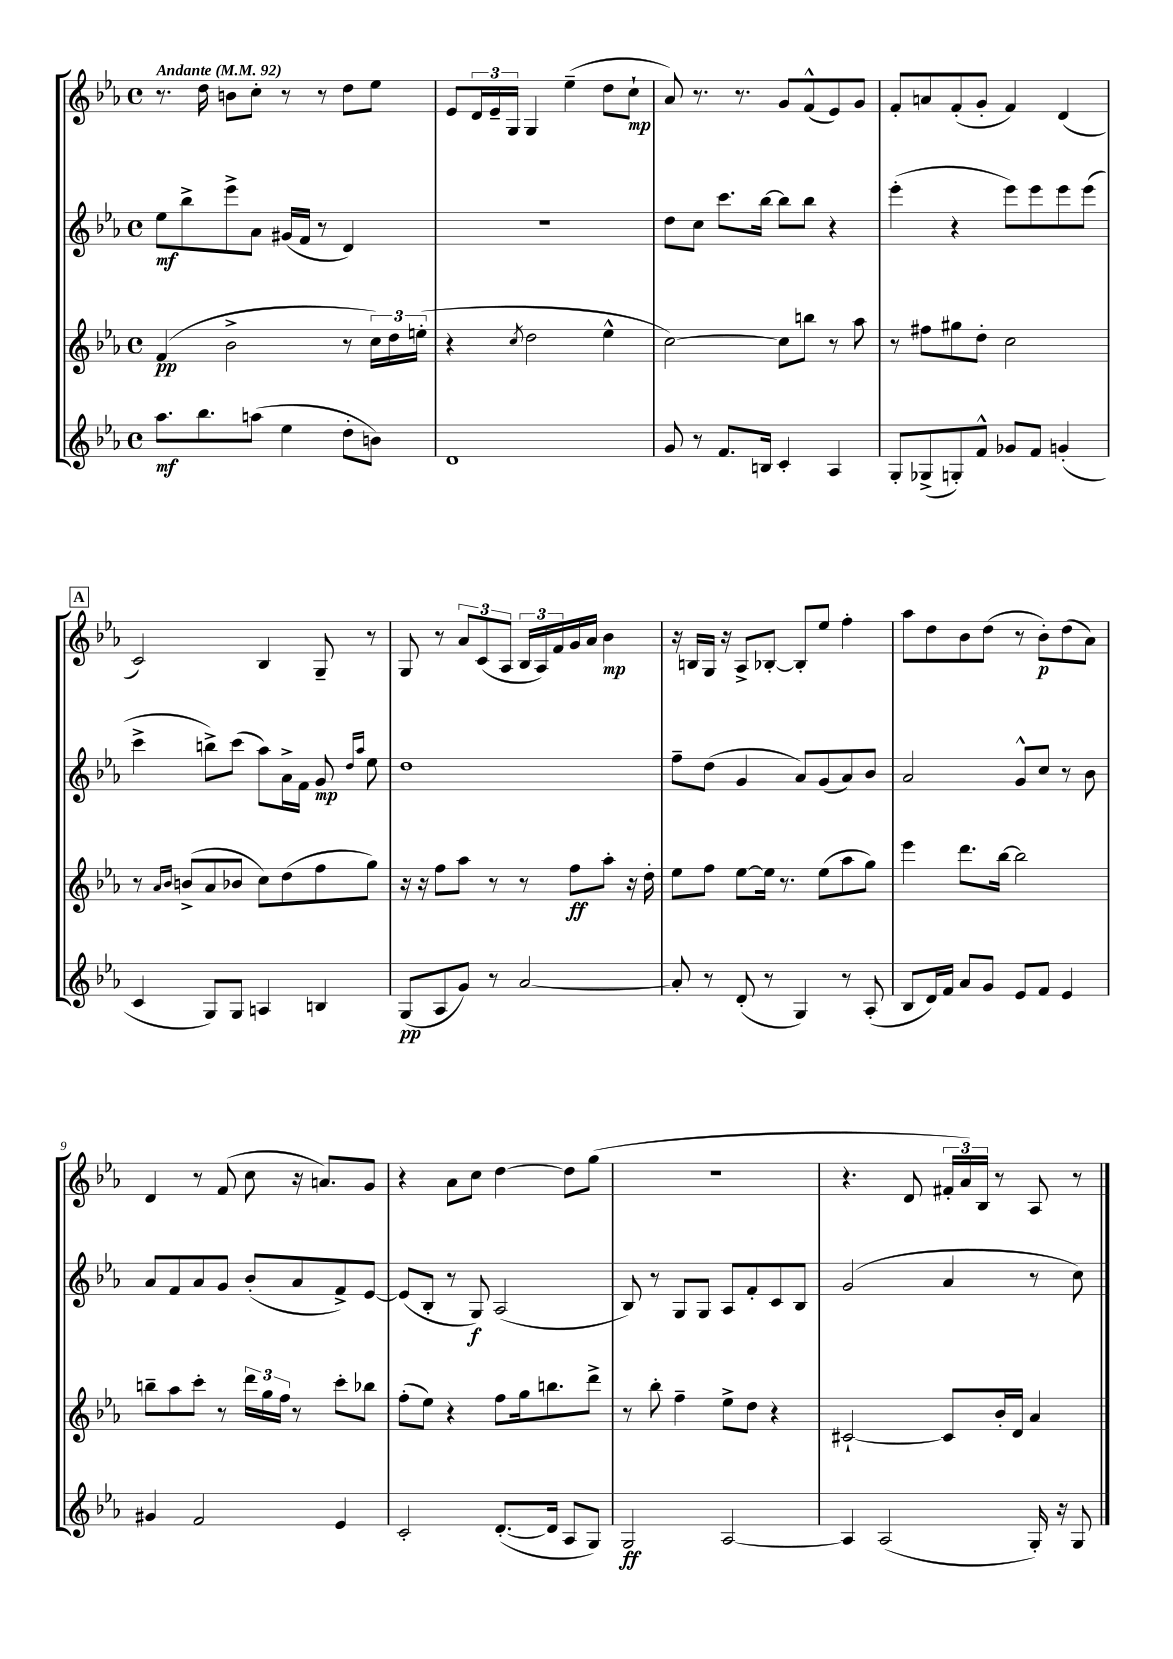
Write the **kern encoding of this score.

**kern	**dynam	**kern	**dynam	**kern	**dynam	**kern	**dynam
*part4	*part4	*part3	*part3	*part2	*part2	*part1	*part1
*staff4	*staff4	*staff3	*staff3	*staff2	*staff2	*staff1	*staff1
*clefG2	*	*clefG2	*	*clefG2	*	*clefG2	*
*k[b-e-a-]	*	*k[b-e-a-]	*	*k[b-e-a-]	*	*k[b-e-a-]	*
*M4/4	*	*M4/4	*	*M4/4	*	*M4/4	*
*met(c)	*	*met(c)	*	*met(c)	*	*met(c)	*
*MM92	*	*MM92	*	*MM92	*	*MM92	*
=1	=1	=1	=1	=1	=1	=1	=1
!	!	!	!	!	!	!LO:TX:a:B:t=Andante	!
8.aa-\L	mf	(4f/	pp	8ee-\L	mf	8.r	.
.	.	.	.	8bb-^\	.	.	.
8.bb-\	.	.	.	.	.	16dd\	.
.	.	2b-^\	.	8eee-^\	.	8bn\L	.
(8aan\J	.	.	.	8a-\J	.	8cc'\J	.
4ee-\	.	.	.	(16g#X/LL	.	8r	.
.	.	.	.	16f/JJ	.	.	.
.	.	.	.	8r	.	8r	.
8dd'\L	.	8r	.	4d/)	.	8dd\L	.
8bn\J)	.	24cc\LL)	.	.	.	8ee-\J	.
.	.	24dd\	.	.	.	.	.
.	.	(24een'\JJ	.	.	.	.	.
=2	=2	=2	=2	=2	=2	=2	=2
1d	.	4r	.	1r	.	8e-/L	.
.	.	.	.	.	.	24d/L	.
.	.	.	.	.	.	24e-~/	.
.	.	.	.	.	.	24G/JJ	.
.	.	8qcc/	.	.	.	.	.
.	.	2dd\	.	.	.	4G/	.
.	.	.	.	.	.	(4ee-~\	.
.	.	4ee-^^\	.	.	.	8dd\L	.
.	.	.	.	.	.	8cc`\J	mp
=3	=3	=3	=3	=3	=3	=3	=3
8g/	.	[2cc\)	.	8dd\L	.	8a-/)	.
8r	.	.	.	8cc\J	.	8.r	.
8.f/L	.	.	.	8.ccc\L	.	.	.
.	.	.	.	.	.	8.r	.
16Bn/Jk	.	.	.	[16bb-\Jk	.	.	.
4c'/	.	8cc\L]	.	8bb-\L]	.	8g/L	.
.	.	8bbn\J	.	8bb-\J	.	(8f^^/	.
4A-/	.	8r	.	4r	.	8e-/)	.
.	.	8aa-\	.	.	.	8g/J	.
=4	=4	=4	=4	=4	=4	=4	=4
8G'/L	.	8r	.	(4eee-'\	.	8f'/L	.
(8G-X^/	.	8ff#X\L	.	.	.	8an/	.
8Gn'/)	.	8gg#X\	.	4r	.	(8f'/	.
8f^^/J	.	8dd'\J	.	.	.	8g'/J	.
8g-X/L	.	2cc\	.	8eee-\L)	.	4f/)	.
8f/J	.	.	.	8eee-\	.	.	.
(4gn'/	.	.	.	8eee-\	.	(4d/	.
.	.	.	.	(8eee-\J	.	.	.
!!LO:LB:g=z
!!LO:REH:place=s1:t=A
=5	=5	=5	=5	=5	=5	=5	=5
4c/	.	8r	.	4ccc^\	.	2c/)	.
.	.	16qqa-/LL	.	.	.	.	.
.	.	16qqb-/JJ	.	.	.	.	.
.	.	(8bn^/L	.	.	.	.	.
8G/L)	.	8a-/	.	8bbn^\L)	.	.	.
8G/J	.	8b-X/J	.	(8ccc\J	.	.	.
4An/	.	8cc\L)	.	8aa-\L)	.	4B-/	.
.	.	(8dd\	.	16a-^\L	.	.	.
.	.	.	.	16f\JJ	.	.	.
4Bn/	.	8ff\	.	8g/	mp	8G~/	.
.	.	.	.	16qqdd/LL	.	.	.
.	.	.	.	16qqaa-/JJ	.	.	.
.	.	8gg\J)	.	8ee-\	.	8r	.
=6	=6	=6	=6	=6	=6	=6	=6
(8G/L	pp	16r	.	1dd	.	8G/	.
.	.	16r	.	.	.	.	.
8A-/	.	8ff\L	.	.	.	8r	.
8g/J)	.	8aa-\J	.	.	.	12a-/L	.
.	.	.	.	.	.	(12c/	.
8r	.	8r	.	.	.	.	.
.	.	.	.	.	.	12A-/J	.
[2a-/	.	8r	.	.	.	24B-/LL	.
.	.	.	.	.	.	24A-/)	.
.	.	.	.	.	.	24f/	.
.	.	8ff\L	ff	.	.	16g/	.
.	.	.	.	.	.	16a-/JJ	.
.	.	8aa-'\J	.	.	.	4b-\	mp
.	.	16r	.	.	.	.	.
.	.	16dd'\	.	.	.	.	.
=7	=7	=7	=7	=7	=7	=7	=7
8a-'/]	.	8ee-\L	.	8ff~\L	.	16r	.
.	.	.	.	.	.	16Bn/LL	.
8r	.	8ff\J	.	(8dd\J	.	16G/JJ	.
.	.	.	.	.	.	16r	.
(8d'/	.	[8ee-\L	.	4g/	.	8A-^/L	.
8r	.	16ee-\Jk]	.	.	.	[8B-X'/J	.
.	.	8.r	.	.	.	.	.
4G/)	.	.	.	8a-/L)	.	8B-'/L]	.
.	.	(8ee-\L	.	(8g/	.	8ee-/J	.
8r	.	8aa-\	.	8a-/)	.	4ff'\	.
(8A-'/	.	8gg\J)	.	8b-/J	.	.	.
=8	=8	=8	=8	=8	=8	=8	=8
8B-/L	.	4eee-\	.	2a-/	.	8aa-\L	.
16d/L)	.	.	.	.	.	8dd\	.
16f/JJ	.	.	.	.	.	.	.
8a-/L	.	8.ddd\L	.	.	.	8b-\	.
8g/J	.	.	.	.	.	(8dd\J	.
.	.	[16bb-\Jk	.	.	.	.	.
8e-/L	.	2bb-\]	.	8g^^/L	.	8r	.
8f/J	.	.	.	8cc/J	.	8b-'\L)	p
4e-/	.	.	.	8r	.	(8dd\	.
.	.	.	.	8b-\	.	8a-\J)	.
!!LO:LB:g=z
=9	=9	=9	=9	=9	=9	=9	=9
4g#X/	.	8bbn~\L	.	8a-/L	.	4d/	.
.	.	8aa-\	.	8f/	.	.	.
2f/	.	8ccc'\J	.	8a-/	.	8r	.
.	.	8r	.	8g/J	.	(8f/	.
.	.	24ddd\LL	.	(8b-'/L	.	8cc\	.
.	.	24gg\	.	.	.	.	.
.	.	24ff\JJ	.	.	.	.	.
.	.	8r	.	8a-/	.	16r	.
.	.	.	.	.	.	8.an/L)	.
4e-/	.	8ccc'\L	.	8f^/)	.	.	.
.	.	8bb-X\J	.	[8e-/J	.	8g/J	.
=10	=10	=10	=10	=10	=10	=10	=10
2c'/	.	(8ff'\L	.	(8e-/L]	.	4r	.
.	.	8ee-\J)	.	8B-'/J	.	.	.
.	.	4r	.	8r	.	8a-\L	.
.	.	.	.	8G/)	f	8cc\J	.
([8.d'/L	.	8ff\L	.	(2A-/	.	[4dd\	.
.	.	16gg\k	.	.	.	.	.
16d/Jk]	.	8.bbn\	.	.	.	.	.
8A-/L	.	.	.	.	.	8dd\L]	.
8G/J)	.	8ddd^\J	.	.	.	(8gg\J	.
=11	=11	=11	=11	=11	=11	=11	=11
2G/	ff	8r	.	8B-/)	.	1r	.
.	.	8bb-'\	.	8r	.	.	.
.	.	4ff~\	.	8G/L	.	.	.
.	.	.	.	8G/J	.	.	.
[2A-/	.	8ee-^\L	.	8A-/L	.	.	.
.	.	8dd\J	.	8f'/	.	.	.
.	.	4r	.	8c/	.	.	.
.	.	.	.	8B-/J	.	.	.
=12	=12	=12	=12	=12	=12	=12	=12
4A-/]	.	[2c#X`/	.	(2g/	.	4.r	.
(2A-/	.	.	.	.	.	.	.
.	.	.	.	.	.	8d/	.
.	.	8c#/L]	.	4a-/	.	24f#X'/LL	.
.	.	.	.	.	.	24a-/)	.
.	.	.	.	.	.	24B-/JJ	.
.	.	16b-'/L	.	.	.	8r	.
.	.	16d/JJ	.	.	.	.	.
16G'/)	.	4a-/	.	8r	.	8A-/	.
16r	.	.	.	.	.	.	.
8G/	.	.	.	8cc\)	.	8r	.
==	==	==	==	==	==	==	==
*-	*-	*-	*-	*-	*-	*-	*-
